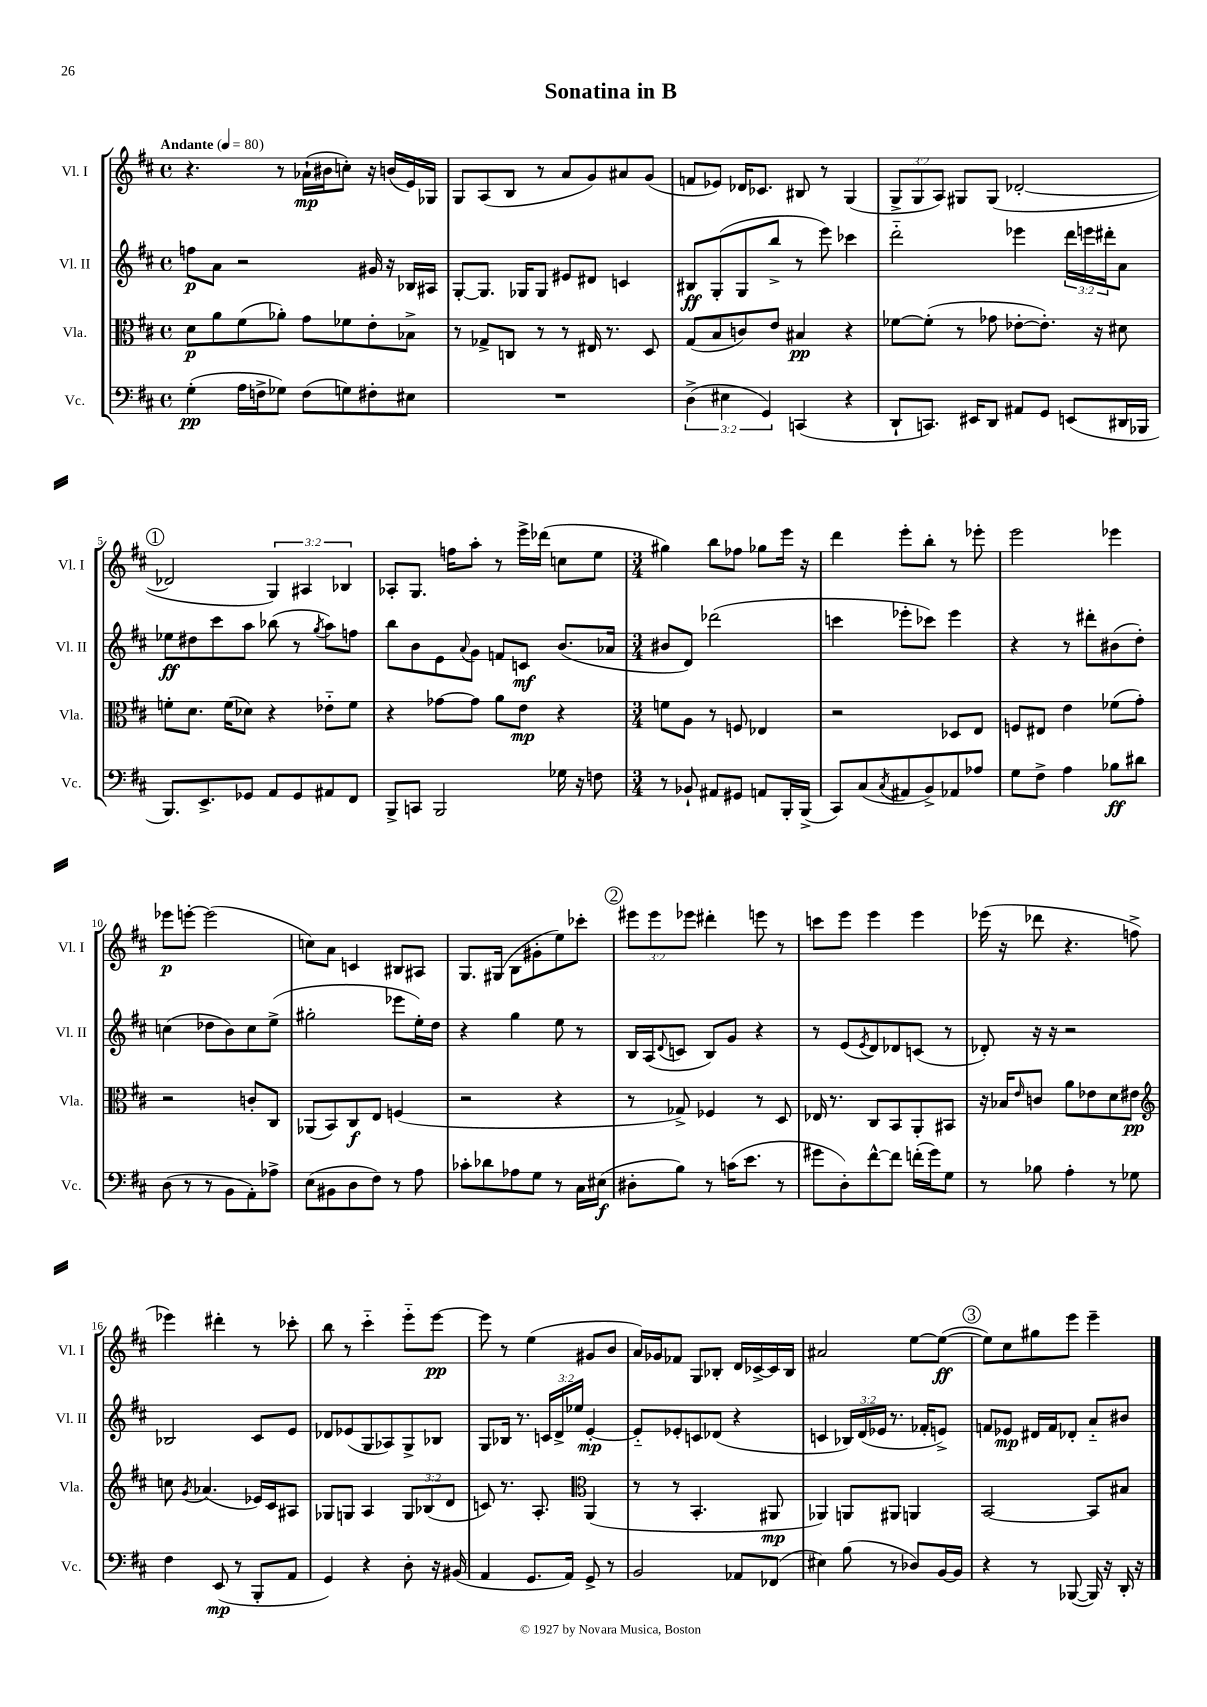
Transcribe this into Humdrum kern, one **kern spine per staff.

**kern	**dynam	**kern	**dynam	**kern	**dynam	**kern	**dynam
*part4	*part4	*part3	*part3	*part2	*part2	*part1	*part1
*staff4	*staff4	*staff3	*staff3	*staff2	*staff2	*staff1	*staff1
*I"Vc.	*	*I"Vla.	*	*I"Vl. II	*	*I"Vl. I	*
*I'Vc.	*	*I'Vla.	*	*I'Vl. II	*	*I'Vl. I	*
*clefF4	*	*clefC3	*	*clefG2	*	*clefG2	*
*k[f#c#]	*	*k[f#c#]	*	*k[f#c#]	*	*k[f#c#]	*
*M4/4	*	*M4/4	*	*M4/4	*	*M4/4	*
*met(c)	*	*met(c)	*	*met(c)	*	*met(c)	*
*MM80	*	*MM80	*	*MM80	*	*MM80	*
=1	=1	=1	=1	=1	=1	=1	=1
!	!	!	!	!	!	!LO:TX:a:B:t=Andante	!
(4G'\	pp	8d\L	p	8ffn\L	p	4.r	.
.	.	8a\	.	8a\J	.	.	.
16A\LL	.	(8f#\	.	2r	.	.	.
16Fn^\J	.	.	.	.	.	.	.
8G-X\J)	.	8a-X'\J)	.	.	.	8r	.
(8F\L	.	8g\L	.	.	.	(16a-X`\LL	mp
.	.	.	.	.	.	16b#X\J	.
8Gn\)	.	8f-X\	.	.	.	8ccn'\J)	.
8F#X'\	.	8e'\	.	16g#X/	.	16r	.
.	.	.	.	16r	.	(16bn/LL	.
8E#X\J	.	8B-X^\J	.	16B-X/LL	.	16e/)	.
.	.	.	.	16A#X/JJ	.	16G-X/JJ	.
=2	=2	=2	=2	=2	=2	=2	=2
1r	.	8r	.	[8G'/L	.	8G/L	.
.	.	8G-X^/L	.	8.G/J]	.	(8A/	.
.	.	8Cn/J	.	.	.	8B/J	.
.	.	.	.	16G-X/KL	.	.	.
.	.	8r	.	8G-/J	.	8r	.
.	.	8r	.	8e#X/L	.	8a/L	.
.	.	16E#X/	.	8d#X/J	.	8g/)	.
.	.	8.r	.	.	.	.	.
.	.	.	.	4cn/	.	8a#X/	.
.	.	8D/	.	.	.	(8g/J	.
=3	=3	=3	=3	=3	=3	=3	=3
(6D^\	.	(8G/L	.	8B#X/L	ff	8fn/L	.
.	.	8B/	.	(8G'/	.	8e-X/J)	.
6E#X\	.	.	.	.	.	.	.
.	.	8cn/)	.	8G/	.	16d-X/KL	.
.	.	.	.	.	.	8.c-X/J	.
6GG/)	.	.	.	.	.	.	.
.	.	8e/J	.	8bb^/J	.	.	.
(4CCn/	.	4B#X/	pp	8r	.	8B#X/	.
.	.	.	.	8eee\)	.	8r	.
4r	.	4r	.	4ccc-X\	.	(4G/	.
=4	=4	=4	=4	=4	=4	=4	=4
8DD`/L	.	[8f-X\L	.	2ddd\	.	12G^/L	.
.	.	.	.	.	.	12G/	.
8.CCn/J)	.	(8f-'\J]	.	.	.	.	.
.	.	.	.	.	.	12A/J)	.
.	.	8r	.	.	.	8G#X/L	.
16EE#X/KL	.	.	.	.	.	.	.
8DD/J	.	8g-X\	.	.	.	(8G#/J	.
8AA#X/L	.	[8e-X'\L	.	4eee-X\	.	[2d-X'/	.
8GG/J	.	8.e-'\J])	.	.	.	.	.
(8EEn/L	.	.	.	24ddd\LL	.	.	.
.	.	.	.	24eeen\	.	.	.
.	.	16r	.	.	.	.	.
.	.	.	.	24ddd#X'\J	.	.	.
16DD#X/L	.	8d#X\	.	8a\J	.	.	.
16BBB-X/JJ	.	.	.	.	.	.	.
!!LO:LB:g=z
!!LO:REH:place=s1:t=1
=5	=5	=5	=5	=5	=5	=5	=5
8.BBB/L)	.	8fn'\L	.	8ee-X\L	ff	2d-X/]	.
.	.	8.d\J	.	8dd#X\	.	.	.
8.EE^/	.	.	.	.	.	.	.
.	.	.	.	8ccc#\	.	.	.
.	.	(16f\KL	.	.	.	.	.
8GG-X/J	.	8d-X\J)	.	8aa\J	.	.	.
8AA/L	.	4r	.	(8bb-X\	.	6G/)	.
8GG-/	.	.	.	8r	.	.	.
.	.	.	.	.	.	6A#X/	.
.	.	.	.	8qgg/	.	.	.
8AA#X/	.	8e-X\L	.	8aa\L)	.	.	.
.	.	.	.	.	.	6B-X/	.
8FF#/J	.	8f\J	.	8ffn\J	.	.	.
=6	=6	=6	=6	=6	=6	=6	=6
8BBB^/L	.	4r	.	8bb\L	.	8A-X'/L	.
8CCn/J	.	.	.	8b\	.	8.G/J	.
2BBB/	.	[8g-X\L	.	8e\	.	.	.
.	.	.	.	.	.	16ffn\KL	.
.	.	.	.	8qqa/	.	.	.
.	.	8g-\J]	.	8g\J	.	8aa'\J	.
.	.	8a\L	.	8fn/L	.	8r	.
.	.	8e\J	mp	8cn/J	mf	16eee^\LL	.
.	.	.	.	.	.	(16ddd-X\JJ	.
16G-X\	.	4r	.	(8.b/L	.	8ccn\L	.
16r	.	.	.	.	.	.	.
8Fn\	.	.	.	.	.	8ee\J	.
.	.	.	.	16a-X/Jk	.	.	.
=7	=7	=7	=7	=7	=7	=7	=7
*M3/4	*	*M3/4	*	*M3/4	*	*M3/4	*
8r	.	8fn\L	.	8b#X/L	.	4gg#X\)	.
8BB-X`/	.	8A\J	.	8d/J)	.	.	.
8AA#X/L	.	8r	.	(2ddd-X\	.	8bb\L	.
8GG#X/J	.	8Fn/	.	.	.	8ff-X\J	.
8AAn/L	.	4E-X/	.	.	.	8gg-X\L	.
16BBB'/L	.	.	.	.	.	16eee\Jk	.
(16BBB^/JJ	.	.	.	.	.	16r	.
=8	=8	=8	=8	=8	=8	=8	=8
8CC#/L)	.	2r	.	4cccn\	.	4ddd\	.
(8C#/	.	.	.	.	.	.	.
8qC#/	.	.	.	.	.	.	.
8AA#X/	.	.	.	8eee-X'\L	.	8eee'\L	.
8BB^/)	.	.	.	8ccc-X\J)	.	8bb'\J	.
8AA-X/	.	8D-X/L	.	4eee-\	.	8r	.
8A-X/J	.	8E/J	.	.	.	8eee-X'\	.
=9	=9	=9	=9	=9	=9	=9	=9
8G\L	.	8Fn/L	.	4r	.	2eee\	.
8F#^\J	.	8E#X/J	.	.	.	.	.
4A\	.	4e\	.	8r	.	.	.
.	.	.	.	8ddd#X'\L	.	.	.
8B-X\L	ff	(8f-X\L	.	(8b#X\	.	4eee-X\	.
8d#X\J	.	8g'\J)	.	8dd'\J)	.	.	.
!!LO:LB:g=z
=10	=10	=10	=10	=10	=10	=10	=10
(8D\	.	2r	.	(4ccn\	.	8eee-X\L	p
8r	.	.	.	.	.	[8eeen'\J	.
8r	.	.	.	8dd-X\L	.	(2eee\]	.
8BB\L	.	.	.	8b\)	.	.	.
8AA'\)	.	8cn'/L	.	8cc\	.	.	.
8A-X^\J	.	8C#/J	.	(8ee^\J	.	.	.
=11	=11	=11	=11	=11	=11	=11	=11
(8E\L	.	(8AA-X/L	.	2gg#X'\	.	8ccn\L)	.
8BB#X\	.	8BB/)	.	.	.	8a\J	.
8D\	.	8C#/	f	.	.	4cn/	.
8F#\J)	.	8E/J	.	.	.	.	.
8r	.	(4Fn/	.	8eee-X\L	.	8B#X/L	.
8A\	.	.	.	16ee'\L)	.	8A#X/J	.
.	.	.	.	16dd\JJ	.	.	.
=12	=12	=12	=12	=12	=12	=12	=12
8c-X'\L	.	2r	.	4r	.	8.G/L	.
8d-X\	.	.	.	.	.	.	.
.	.	.	.	.	.	(16G#X/Jk	.
8A-X\	.	.	.	4gg\	.	8B\L	.
8G\J	.	.	.	.	.	8g#X'\	.
8r	.	4r	.	8ee\	.	8ee\)	.
16C#\LL	.	.	.	8r	.	8ccc-X'\J	.
(16E#X\JJ	f	.	.	.	.	.	.
!!LO:REH:place=s1:t=2
=13	=13	=13	=13	=13	=13	=13	=13
8D#X'\L	.	8r	.	16B/LL	.	12eee#X\L	.
.	.	.	.	(16A/J	.	.	.
.	.	.	.	.	.	12eee#\	.
.	.	.	.	8qqd/	.	.	.
8B\J)	.	8G-X^/)	.	8cn/J	.	.	.
.	.	.	.	.	.	12eee-X\J	.
8r	.	4F-X/	.	8B/L)	.	4ddd#X'\	.
(16cn\KL	.	.	.	8g/J	.	.	.
8.e\J	.	.	.	.	.	.	.
.	.	8r	.	4r	.	8eeen\	.
8r	.	8D/	.	.	.	8r	.
=14	=14	=14	=14	=14	=14	=14	=14
8g#X\L	.	16E-X/	.	8r	.	8cccn\L	.
.	.	8.r	.	.	.	.	.
8D'\)	.	.	.	(8e/L	.	8eee\J	.
.	.	.	.	8qe/	.	.	.
[8f#^^\	.	8C#/L	.	8d/)	.	4eee\	.
8f#\J]	.	8BB/	.	8d-X/	.	.	.
(16fn'\LL	.	8AA'/	.	(8cn/J	.	4eee\	.
16g#\J)	.	.	.	.	.	.	.
8G\J	.	8BB#X/J	.	8r	.	.	.
=15	=15	=15	=15	=15	=15	=15	=15
8r	.	16r	.	8d-X'/)	.	(16eee-X\	.
.	.	16B-X/KL	.	.	.	16r	.
.	.	16qqe/	.	.	.	.	.
8B-X\	.	8cn/J	.	16r	.	8ddd-X\	.
.	.	.	.	16r	.	.	.
4A'\	.	8a\L	.	2r	.	4.r	.
.	.	8e-X\	.	.	.	.	.
8r	.	8d\	.	.	.	.	.
8G-X\	.	8e#X\J	pp	.	.	8ffn^\	.
!!LO:LB:g=z
=16	=16	=16	=16	=16	=16	=16	=16
*	*	*clefG2	*	*	*	*	*
4F#\	.	8ccn\	.	2B-X/	.	4eee-X\)	.
.	.	8qg/	.	.	.	.	.
.	.	(4.a-X/	.	.	.	.	.
(8EE/	mp	.	.	.	.	4ddd#X'\	.
8r	.	.	.	.	.	.	.
8BBB'/L	.	16e-X/LL)	.	8c#/L	.	8r	.
.	.	16c#/J	.	.	.	.	.
8AA/J	.	8A#X/J	.	8e/J	.	8ccc-X'\	.
=17	=17	=17	=17	=17	=17	=17	=17
4GG/)	.	8G-X/L	.	8d-X/L	.	8bb\	.
.	.	8Gn/J	.	(8e-X/	.	8r	.
4r	.	4A/	.	8G/	.	4ccc#\	.
.	.	.	.	8A-X/)	.	.	.
8D'\	.	12G/L	.	8G^/	.	8eee\L	.
.	.	(12B-X/	.	.	.	.	.
16r	.	.	.	8B-X/J	.	[8eee\J	pp
.	.	12d/J	.	.	.	.	.
(16BB#X/	.	.	.	.	.	.	.
=18	=18	=18	=18	=18	=18	=18	=18
4AA/	.	8cn/)	.	8G/L	.	8eee\]	.
.	.	8.r	.	16B-X/Jk	.	8r	.
.	.	.	.	8.r	.	.	.
8.GG/L	.	.	.	.	.	(4ee\	.
.	.	8.A'/	.	.	.	.	.
.	.	.	.	24cn/LL	.	.	.
.	.	.	.	24d^/	.	.	.
16AA/Jk)	.	.	.	.	.	.	.
.	.	.	.	24ee-X/JJ	.	.	.
*	*	*clefC3	*	*	*	*	*
8GG^/	.	(4AA/	.	[4e'/	mp	8g#X/L	.
8r	.	.	.	.	.	8b/J	.
=19	=19	=19	=19	=19	=19	=19	=19
2BB/	.	8r	.	8e/L]	.	16a/LL)	.
.	.	.	.	.	.	16g-X/J	.
.	.	8r	.	8e-X'/	.	8f-X/J	.
.	.	4.BB'/	.	8cn/	.	8G/L	.
.	.	.	.	(8d-X/J	.	8B-X'/J	.
8AA-X/L	.	.	.	4r	.	16d/LL	.
.	.	.	.	.	.	[16c-X^/	.
(8FF-X/J	.	8AA#X/	mp	.	.	16c-/]	.
.	.	.	.	.	.	16B-/JJ	.
=20	=20	=20	=20	=20	=20	=20	=20
4E#X\)	.	4AA-X/)	.	4cn/	.	2a#X/	.
(8B\	.	8AAn/L	.	24B-X/LL)	.	.	.
.	.	.	.	(24d/	.	.	.
.	.	.	.	24e-X/JJ	.	.	.
8r	.	8AA#X/J	.	8.r	.	.	.
8D-X/L)	.	4AAn/	.	.	.	[8ee\L	.
.	.	.	.	16f-X'/KL	.	.	.
[16BB/L	.	.	.	8en^/J)	.	(8ee\J_	ff
16BB/JJ]	.	.	.	.	.	.	.
!!LO:REH:place=s1:t=3
=21	=21	=21	=21	=21	=21	=21	=21
4r	.	[2BB/	.	8fn/L	.	8ee\L])	.
.	.	.	.	8e-X/J	mp	8cc#\	.
8r	.	.	.	16d#X/LL	.	8gg#X\	.
.	.	.	.	16f/J	.	.	.
([8BBB-X/	.	.	.	8d-X'/J	.	8eee\J	.
16BBB-/])	.	8BB/L]	.	8a/L	.	4eee~\	.
16r	.	.	.	.	.	.	.
16DD'/	.	8B#X/J	.	8b#X/J	.	.	.
16r	.	.	.	.	.	.	.
==	==	==	==	==	==	==	==
*-	*-	*-	*-	*-	*-	*-	*-
